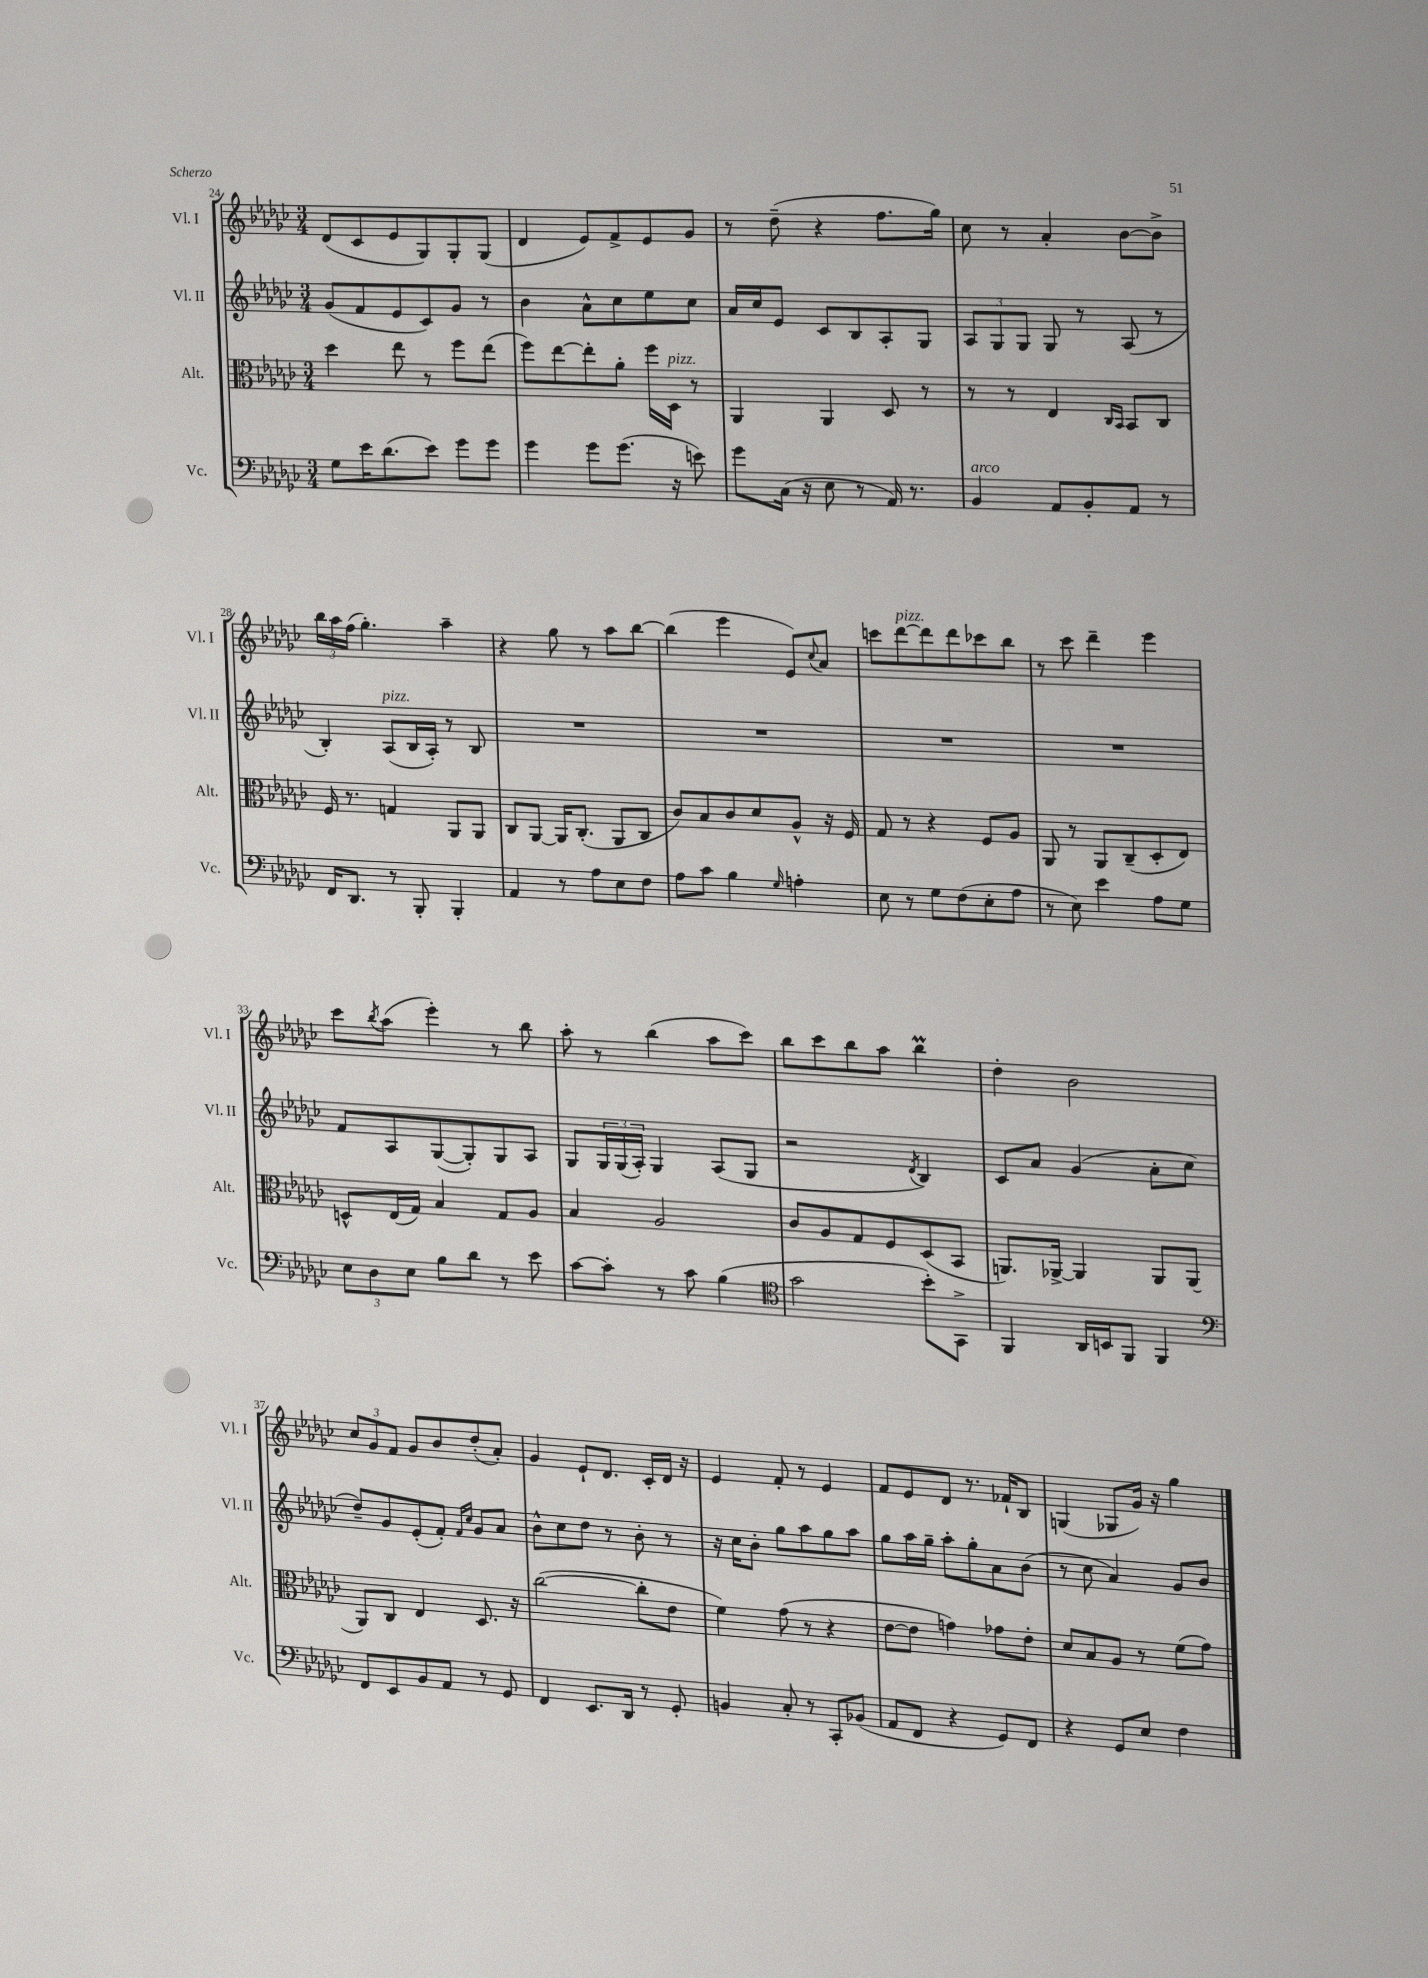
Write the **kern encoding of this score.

**kern	**kern	**kern	**kern
*part4	*part3	*part2	*part1
*staff4	*staff3	*staff2	*staff1
*I"Vc.	*I"Alt.	*I"Vl. II	*I"Vl. I
*I'Vc.	*I'Alt.	*I'Vl. II	*I'Vl. I
*clefF4	*clefC3	*clefG2	*clefG2
*k[b-e-a-d-g-c-]	*k[b-e-a-d-g-c-]	*k[b-e-a-d-g-c-]	*k[b-e-a-d-g-c-]
*M3/4	*M3/4	*M3/4	*M3/4
=24	=24	=24	=24
8G-\L	4dd-\	(8g-/L	(8d-/L
16e-\K	.	8f/	8c-/
(8.d-\	.	.	.
.	8ee-\	8e-/	8e-/
8e-\J)	8r	8c-/)	8G-/)
8g-\L	8ff\L	8g-/J	8G-'/
8g-\J	(8ee-\J	8r	(8G-/J
=25	=25	=25	=25
4g-\	8ff\L)	4b-\	4d-/
.	[8ee-\	.	.
8g-\L	8ee-'\]	8a-^^\L	8e-/L)
(8.g-\J	8a-'\J	8cc-\	8f^/
.	16ff\LL	8ee-\	8e-/
!	!LO:TX:a:i:t=pizz.	!	!
16r	16D-\JJ	.	.
8en\)	8r	8cc-\J	8g-/J
=26	=26	=26	=26
8g-\L	4AA-/	16a-/LL	8r
.	.	16cc-/J	.
(16C-\Jk	.	8e-/J	(8dd-~\
16r	.	.	.
8E-\	4AA-/	8c-/L	4r
8r	.	8B-/	.
16AA-/)	8D-/	8A-'/	8.ff\L
8.r	.	.	.
.	8r	8G-/J	.
.	.	.	16gg-\Jk)
=27	=27	=27	=27
!LO:TX:a:i:t=arco	!	!	!
4BB-/	8r	12A-/L	8cc-\
.	.	12G-/	.
.	8r	.	8r
.	.	12G-/J	.
8AA-/L	4E-/	8G-/	4a-'/
8BB-'/	.	8r	.
.	16qqC-/LL	.	.
.	16qqBB-/JJ	.	.
8AA-/J	8BB-/L	(8A-/	[8b-\L
8r	8C-/J	8r	8b-^\J]
!!LO:LB:g=z
=28	=28	=28	=28
16FF/KL	16F/	4B-'/)	24bb-\LL
.	.	.	24aa-\
8.DD-/J	8.r	.	.
.	.	.	(24ff\JJ
.	.	.	4.gg-'\)
!	!	!LO:TX:a:i:t=pizz.	!
8r	4Gn/	(8A-/L	.
8BBB-'/	.	16B-/L	.
.	.	16A-'/JJ)	.
4BBB-'/	8AA-/L	8r	4aa-~\
.	8AA-/J	8B-/	.
=29	=29	=29	=29
4AA-/	8C-/L	2.r	4r
.	[8AA-/J	.	.
8r	16AA-/KL]	.	8gg-\
.	(8.C-'/J	.	.
8A-\L	.	.	8r
8E-\	8AA-/L	.	8aa-\L
8F\J	8C-/J	.	[8bb-\J
=30	=30	=30	=30
8A-\L	8c-/L)	2.r	(4bb-\]
8c-\J	8B-/	.	.
4B-\	8c-/	.	4eee-\
.	8d-/	.	.
16qqG-/	.	.	.
4An'\	8A-^^/J	.	8e-/L)
.	.	.	8qqcc-/
.	16r	.	8a-/J
.	16F/	.	.
=31	=31	=31	=31
8E-\	8G-/	2.r	8cccn\L
!	!	!	!LO:TX:a:i:t=pizz.
8r	8r	.	[8ddd-\
8G-\L	4r	.	8ddd-\]
(8F\	.	.	8ddd-\
8E-'\	8F/L	.	8ccc-X\
8A-\J	8A-/J	.	8bb-\J
=32	=32	=32	=32
8r	8AA-/	2.r	8r
8E-\)	8r	.	8ccc-\
4e-\	8AA-/L	.	4ddd-~\
.	(8C-~/	.	.
8A-\L	8D-'/	.	4eee-\
8G-\J	8E-/J)	.	.
!!LO:LB:g=z
=33	=33	=33	=33
12E-\L	8Dn^^/L	8f/L	8ccc-\L
12D-\	.	.	.
.	.	.	8qbb-/
.	(16E-/L	8A-/	(8aa-\J
12E-\J	.	.	.
.	16G-/JJ)	.	.
8B-\L	4B-/	([8G-/	4eee-'\)
8d-\J	.	8G-'/])	.
8r	8G-/L	8G-/	8r
8e-\	8A-/J	8A-/J	8bb-\
=34	=34	=34	=34
[8c-\L	4B-/	8G-/L	8aa-'\
8c-'\J]	.	24G-/L	8r
.	.	(24G-/	.
.	.	24A-'/JJ)	.
8r	2A-/	4G-/	(4bb-\
8c-\	.	.	.
(4B-\	.	(8A-/L	8aa-\L
.	.	8G-/J	8ccc-\J)
=35	=35	=35	=35
*clefC4	*	*	*
2g-\	8c-/L	2r	8bb-\L
.	8A-/	.	8ccc-\
.	8G-/	.	8bb-\
.	8F/	.	8aa-\J
.	.	8qd-/	.
8b-'\L)	(8D-/	4B-/)	4bb-m\
8GG-^\J	8BB-/J	.	.
=36	=36	=36	=36
4FF/	8.AAn/L)	8c-/L	4dd-'\
.	.	8a-/J	.
.	[16AA-X^/Jk	.	.
16AA-/LL	4AA-/]	(4g-/	2b-\
16BBn/J	.	.	.
8FF/J	.	.	.
4FF/	8AA-/L	8a-'\L	.
.	(8AA-/J	8cc-\J	.
!!LO:LB:g=z
=37	=37	=37	=37
*clefF4	*	*	*
8FF/L	8AA-/L)	8dd-~/L)	12cc-/L
.	.	.	12g-/
8EE-/	8C-/J	8g-/	.
.	.	.	12f/J
8BB-/	4E-/	(8e-'/	8g-/L
8AA-/J	.	8f'/J)	8b-/
.	.	16qqf/LL	.
.	.	16qqcc-/JJ	.
8r	8.D-/	8g-/L	(8dd-'/
8GG-/	.	8a-/J	8a-'/J)
.	16r	.	.
=38	=38	=38	=38
4FF/	([2cc-\	8b-^^\L	4g-/
.	.	8cc-\	.
8.EE-/L	.	8dd-\J	8e-`/L
.	.	8r	8.d-/J
16DD-/Jk	.	.	.
8r	8cc-'\L]	8b-'\	.
.	.	.	16c-'/LL
8GG-'/	8e-\J	8r	16d-/JJ
.	.	.	16r
=39	=39	=39	=39
4BBn/	4f\)	16r	4e-/
.	.	16cc-\KL	.
.	.	8b-'\J	.
8C-'/	(8g-\	8gg-\L	8f'/
8r	8r	8aa-\	8r
8CC-'/L	4r	8gg-\	4e-/
(8BB-X/J	.	8aa-\J	.
=40	=40	=40	=40
8AA-/L	[8e-\L	8gg-\L	8f/L
8FF/J	8e-\J]	16aa-\L	8e-/
.	.	16gg-~\JJ	.
4r	4gn\)	8aa-'\L	8d-/J
.	.	8gg-'\	8.r
8GG-/L)	8g-X\L	8a-\	.
.	.	.	16f-X`/KL
8FF/J	8e-'\J	(8b-\J	8B-/J
=41	=41	=41	=41
4r	8d-/L	8r	(4Gn/
.	8B-/	8cc-\	.
8GG-/L	8A-/J	4a-/)	8G-X/L
8E-/J	8r	.	16g-/Jk)
.	.	.	16r
4F\	(8f\L	8g-/L	4gg-\
.	8g-\J)	8b-/J	.
==	==	==	==
*-	*-	*-	*-
